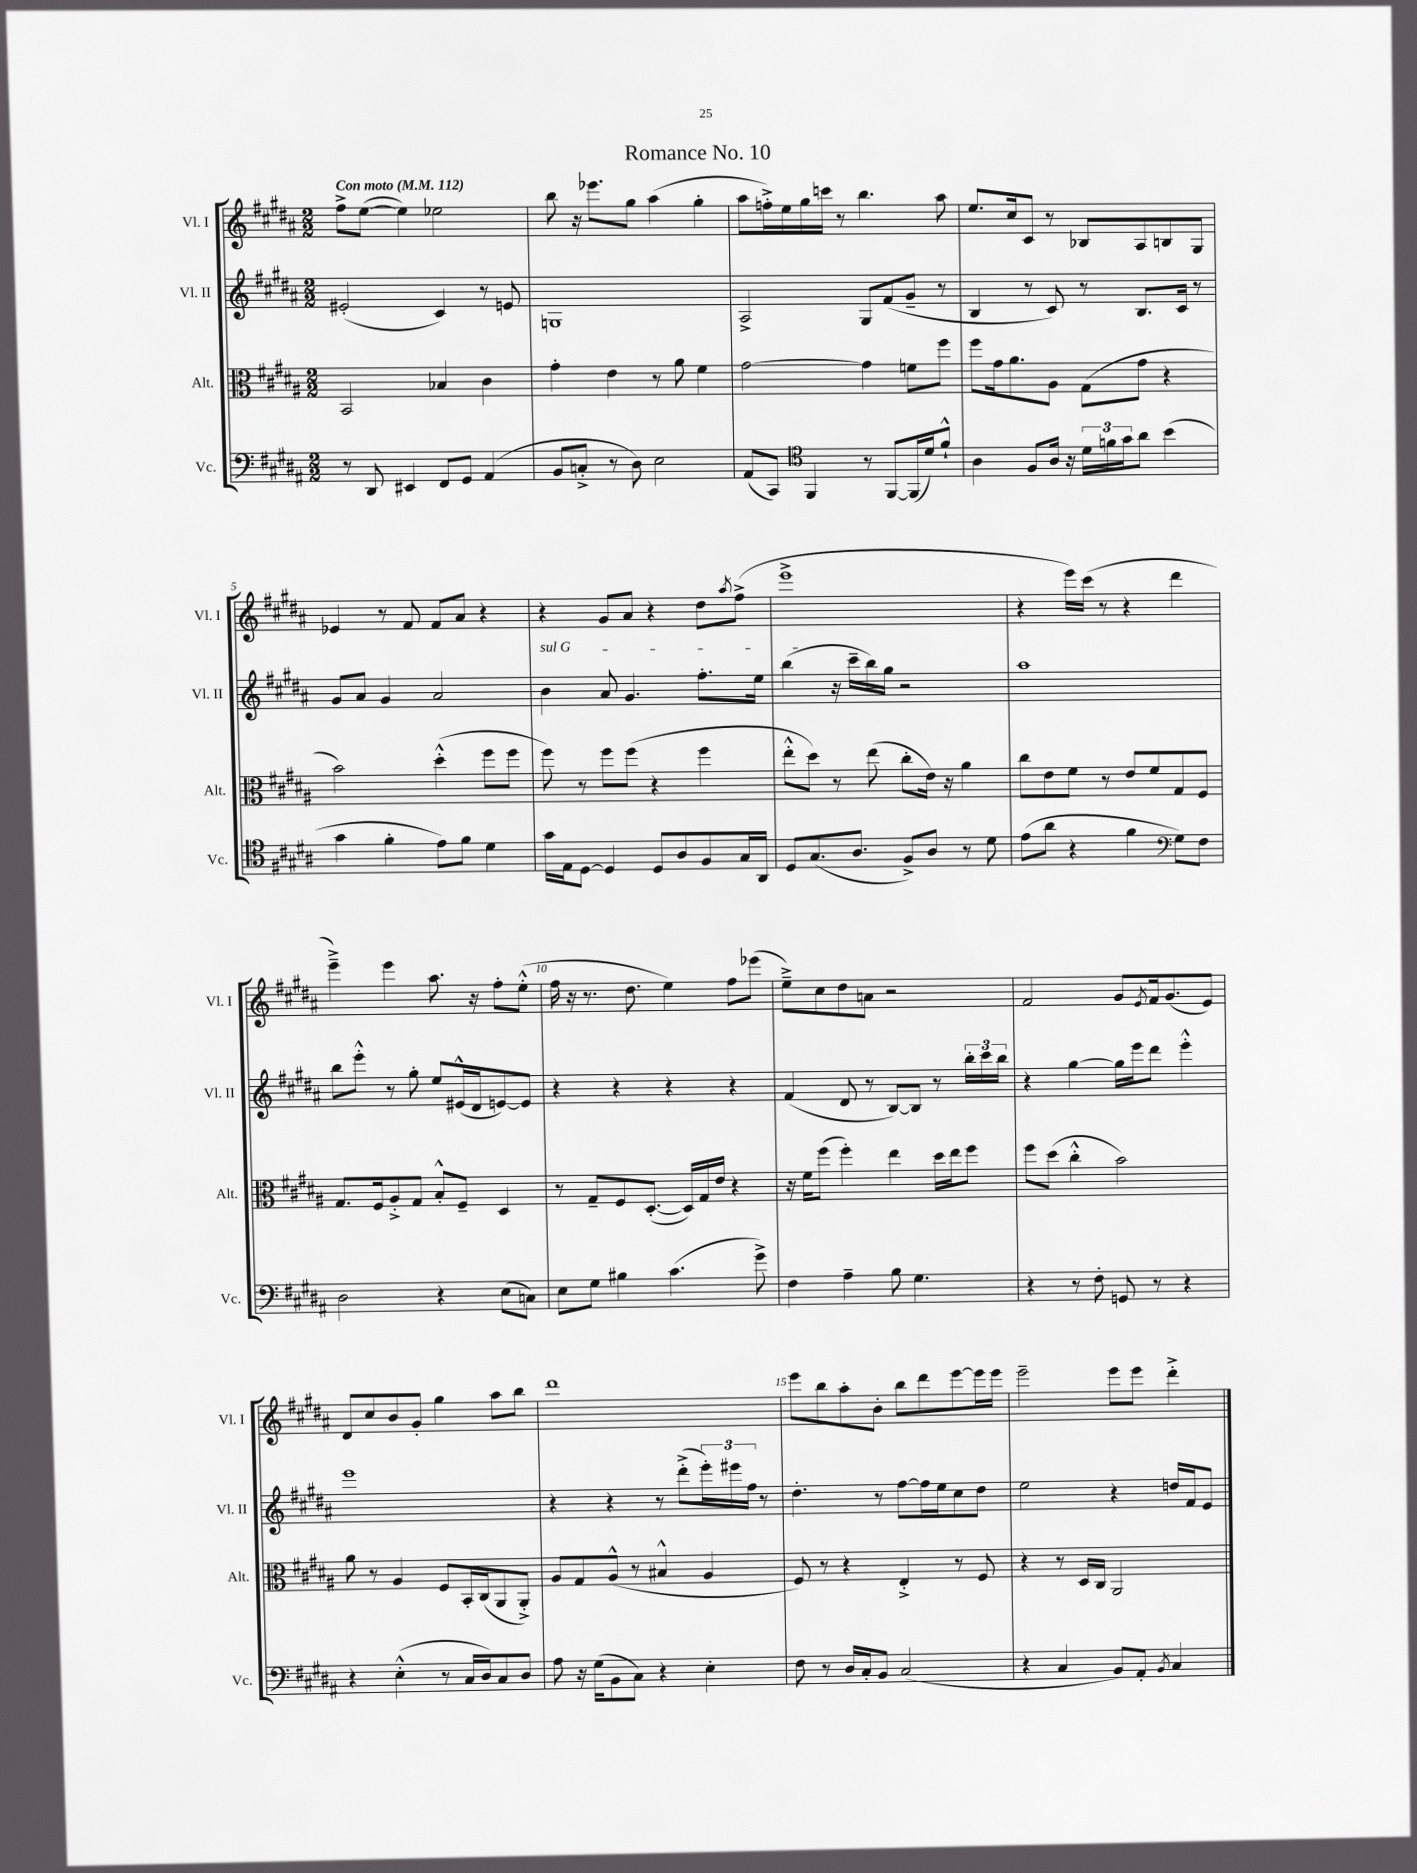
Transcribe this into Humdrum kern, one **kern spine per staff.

**kern	**kern	**kern	**kern
*staff4	*staff3	*staff2	*staff1
*clefF4	*clefC3	*clefG2	*clefG2
*k[f#c#g#d#a#]	*k[f#c#g#d#a#]	*k[f#c#g#d#a#]	*k[f#c#g#d#a#]
*M2/2	*M2/2	*M2/2	*M2/2
*MM112	*MM112	*MM112	*MM112
8r	2BB	(2e#'	8ff#^
8DD#	.	.	([8ee
4EE#	.	.	4ee])
8FF#	4B-	4c#)	2ee-
8GG#	.	.	.
(4AA#	4c#	8r	.
.	.	8e	.
=	=	=	=
8BB	4g#'	1G	8bb
8C'^	.	.	16r
.	.	.	8.eee-
8r	4e	.	.
8D#)	.	.	8gg#
2E	8r	.	(4aa#
.	8a#	.	.
.	4f#	.	4gg#'
=	=	=	=
(8AA#	[2g#	2A#^	8aa#
8CC#)	.	.	16ff'^)
.	.	.	16ee
*clefC4	*	*	*
4FF#	.	.	16gg#
.	.	.	16ccc
.	.	.	8r
8r	4g#]	8G#	4.bb
[8FF#	.	(8f#	.
(16FF#]	8f	8g#~	.
16d#)	.	.	.
8f#`^^	8ff#	8r	8aa#
=	=	=	=
4A#	8ff#	4B	8.ee
.	16g#	.	.
.	8.a#	.	16cc#
8F#	.	8r	8c#
16A#	8A#	8c#)	8r
16r	.	.	.
24d#	(8G#	8r	8B-
24f	.	.	.
24g#	.	.	.
8a#	8g#	8.B	8A#
(4b	4r	.	8B
.	.	16c#	.
.	.	8r	8G#
=	=	=	=
4g#	2b)	8g#	4e-
.	.	8a#	.
4f#'	.	4g#	8r
.	.	.	8f#
8e)	(4dd#'^^	2a#	8f#
8f#	.	.	8a#
4d#	8ff#	.	4r
.	8ff#	.	.
=	=	=	=
16g#	8ff#)	4b	4r
16E	.	.	.
[8D#	8r	.	.
4D#]	8ff#	8a#	8g#
.	(8ff#	4.g#	8a#
8D#	4r	.	4r
8A#	.	.	.
8F#	4ff#	8.ff#'	8dd#
.	.	.	8qaa#
16G#	.	.	(8ff#^
16AA#	.	16ee	.
=	=	=	=
8D#	8ee'^^	(4bb	1eee^
(8.G#	8dd#)	.	.
.	8r	16r	.
8.A#	.	16ccc#~	.
.	(8ee	16bb)	.
.	.	16gg#	.
8F#^)	8cc#'	2r	.
8A#	16e)	.	.
.	16r	.	.
8r	4a#	.	.
8d#	.	.	.
=	=	=	=
(8e	8cc#	1aa#	4r
8a#	8e	.	.
4r	8f#	.	16eee)
.	.	.	(16ccc#
.	8r	.	8r
4f#	8e	.	4r
.	8f#	.	.
*clefF4	*	*	*
8G#)	8G#	.	4ddd#
8F#	8F#	.	.
=	=	=	=
2D#	8.G#	8bb	4eee~^)
.	.	8eee'^^	.
.	16F#	.	.
.	8A#'^	8r	4eee
.	8G#	8gg#'	.
4r	8B'^^	8ee	8.aa#
.	8F#~	(16e#^^	.
.	.	16d#	16r
(8E	4D#	[8e)	8ff#'
8C)	.	8e]	(8ee'^^
=	=	=	=
8E	8r	4r	16ff#
.	.	.	16r
8G#	8G#~	.	8.r
4B#	8F#	4r	.
.	.	.	8.dd#
.	([8.D#'	.	.
(4.c#	.	4r	4ee)
.	16D#])	.	.
.	16G#	.	.
.	16e	.	.
.	4r	4r	8ff#
8g#^)	.	.	(8eee-
=	=	=	=
4F#	16r	(4f#	8ee~^)
.	16f#	.	.
.	(8ff#	.	8cc#
4A#~	4ff#')	8d#	8dd#
.	.	8r	8a
8B	4ee	[8B)	2r
4.G#	.	8B]	.
.	16dd#	8r	.
.	16ee	.	.
.	8ff#	24bb'	.
.	.	24ccc#	.
.	.	24bb	.
=	=	=	=
4r	8ff#	4r	2f#
.	(8dd#	.	.
8r	4cc#'^^	[4gg#	.
8F#'	.	.	.
8GG	2b)	16gg#]	8g#
.	.	16eee	.
.	.	.	8qe
8r	.	8ddd#	16f#
.	.	.	(8.g#
4r	.	4eee'^^	.
.	.	.	8e)
=	=	=	=
4r	8a#	1eee	8d#
.	8r	.	8cc#
(4E'^^	4A#	.	8b
.	.	.	8g#'
8r	8F#	.	4gg#
16C#	16BB'	.	.
16D#)	(16C#	.	.
8C#	8AA#	.	8aa#
8D#	8AA#'^)	.	8bb
=	=	=	=
8A#	8A#	4r	1ddd#
16r	8G#	.	.
(16G#	.	.	.
8BB	(8A#^^	4r	.
8C#)	8r	.	.
4r	4B#^^	8r	.
.	.	(8ddd#'^	.
4E'	4A#	24eee')	.
.	.	24eee#	.
.	.	24ff#	.
.	.	8r	.
=	=	=	=
8F#	8F#)	4.dd#'	8eee
8r	8r	.	8bb
16D#	4r	.	8aa#'
16C#'	.	.	.
8BB	.	8r	8b'
(2C#	4E'^	[8ff#	8bb
.	.	16ff#]	8ddd#
.	.	16ee	.
.	8r	8cc#	[8eee
.	8F#	8dd#	16eee]
.	.	.	16eee
=	=	=	=
4r	4r	2ee	2eee~
4C#	8r	.	.
.	16D#	.	.
.	16C#	.	.
8BB)	2AA#	4r	8eee
8AA#'	.	.	8eee
8qBB	.	.	.
4C#	.	16dd	4ddd#'^
.	.	16f#	.
.	.	8e	.
==	==	==	==
*-	*-	*-	*-
